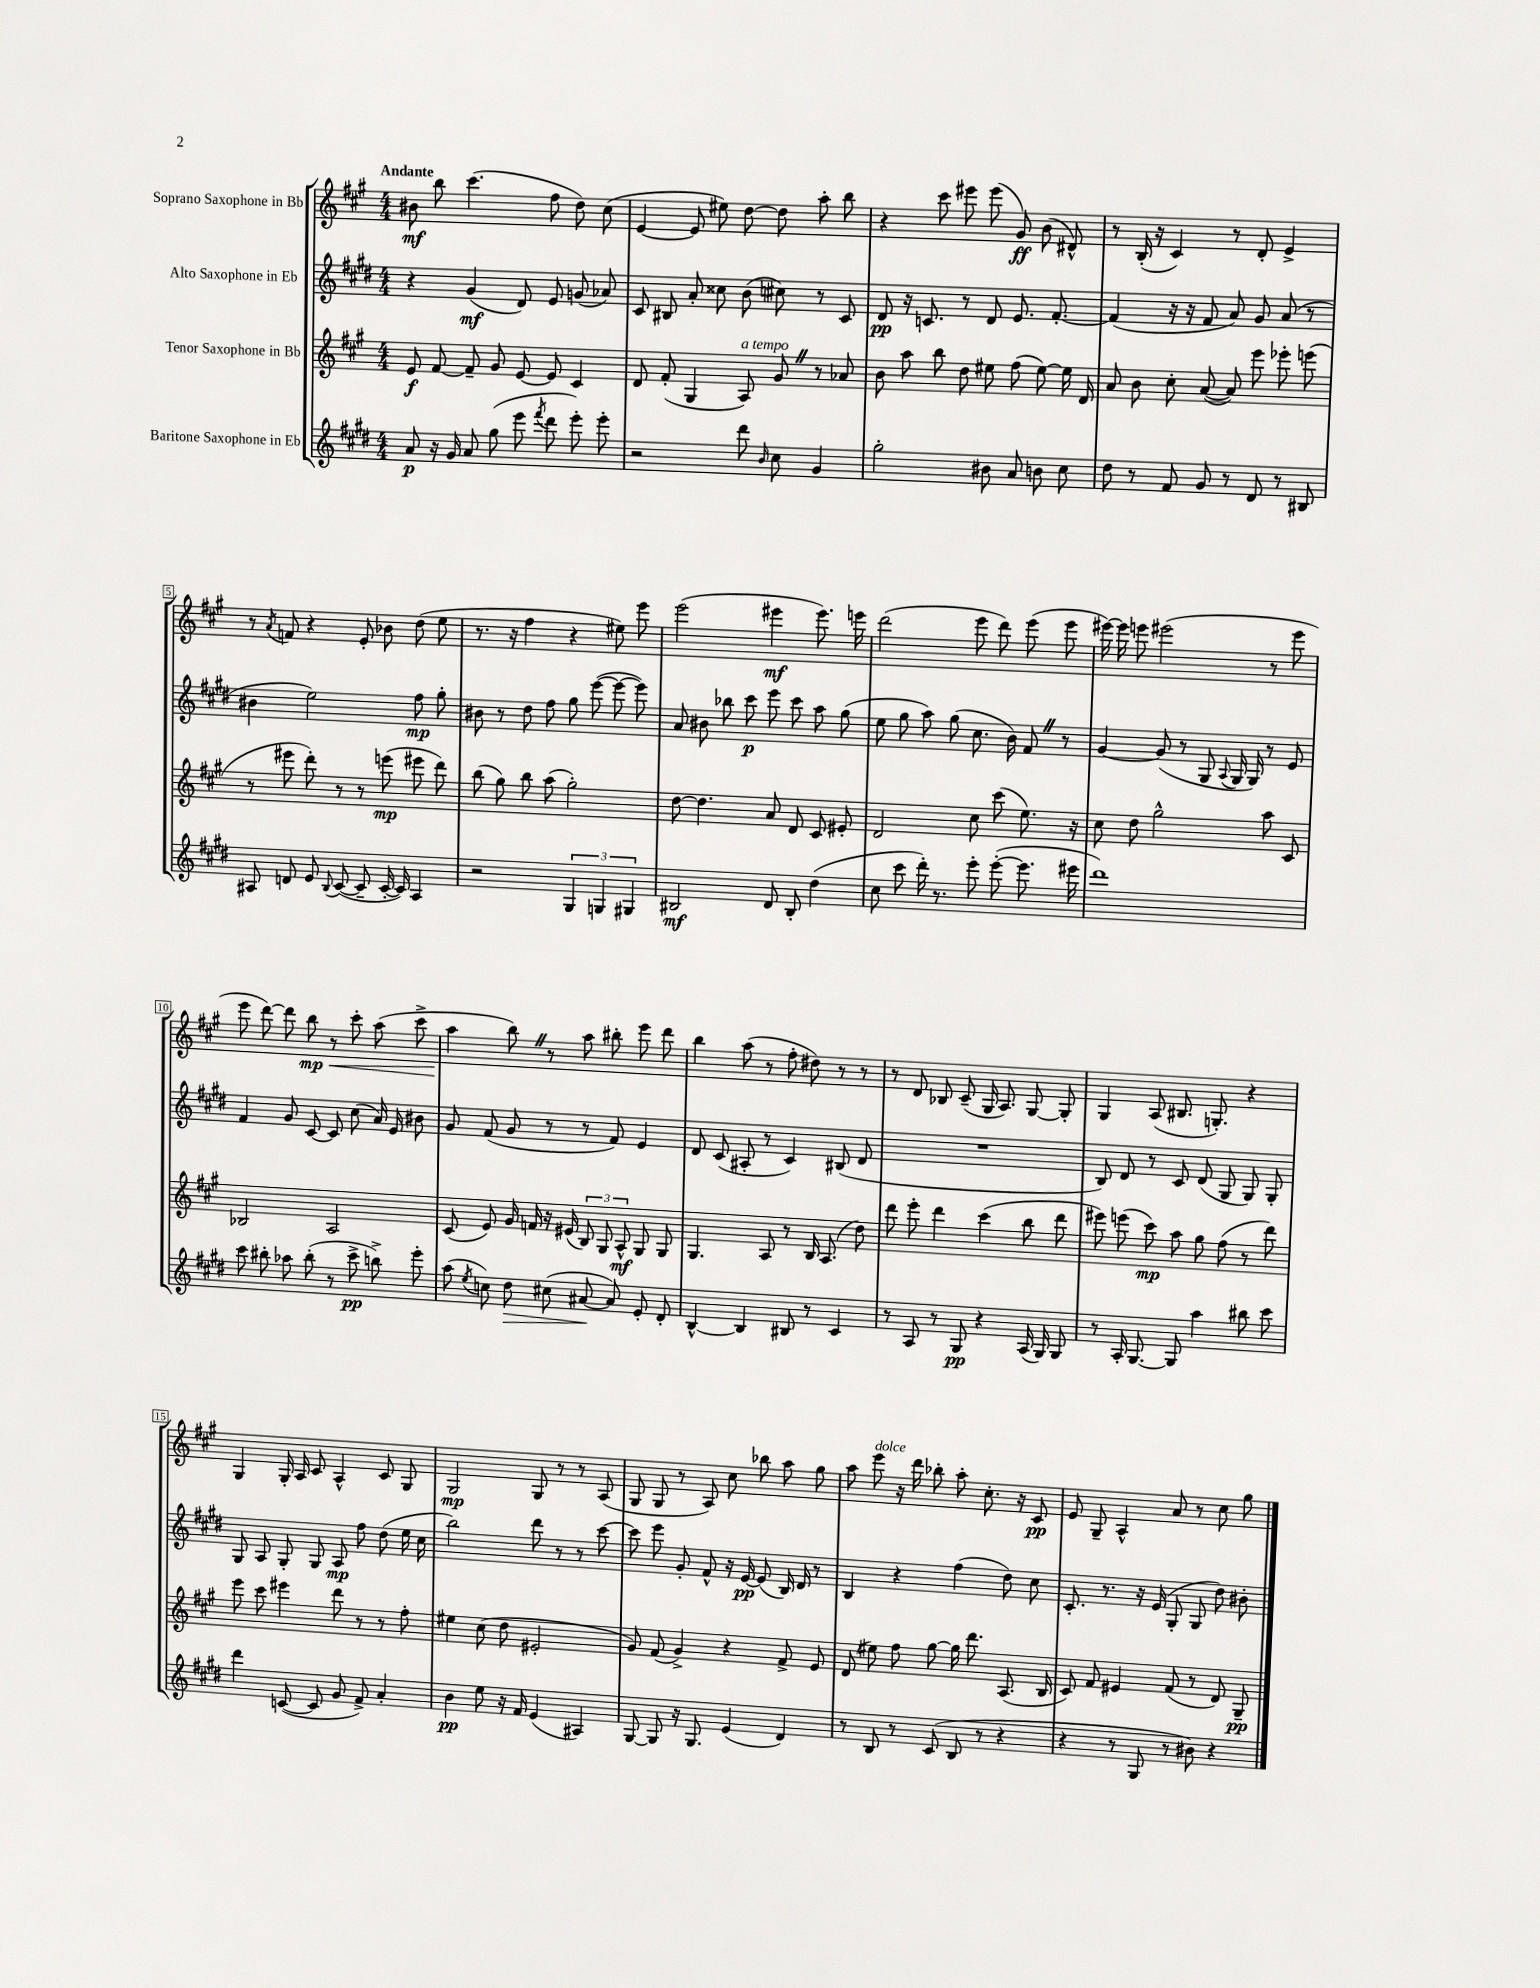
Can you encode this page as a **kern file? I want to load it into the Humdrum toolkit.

**kern	**kern	**kern	**kern
*staff4	*staff3	*staff2	*staff1
*clefG2	*clefG2	*clefG2	*clefG2
*k[f#c#g#d#]	*k[f#c#g#]	*k[f#c#g#d#]	*k[f#c#g#]
*M4/4	*M4/4	*M4/4	*M4/4
8a	8e	4r	8b#
16r	[8f#	.	8bb
16g#	.	.	.
8a	8f#~]	(4g#	(4.ccc#
(8gg#	8g#	.	.
8eee	[8e	8d#)	.
8qfff#	.	.	.
8ddd#	8e]	8e	8ff#
8eee')	4c#	(8g	8dd)
8eee'	.	8a-)	(8cc#
=	=	=	=
2r	8d	8c#	[4e
.	(8f#'	8B#	.
.	4G#	8a'	8e]
.	.	8cc##	8ee#)
8ddd#	8A)	(8b	[8dd
16qqb	.	.	.
8cc#	8g#	8cc#)	8dd]
4g#	8r	8r	8aa'
.	8a-	8c#	8bb
=	=	=	=
2gg#'	8b	8d#	4r
.	8aa	16r	.
.	.	8.c	.
.	8bb	.	8ccc#
.	8dd	8r	8eee#
8b#	8ee#	8d#	(8eee#
8a	(8ff#	8.e	8g#)
8b	[8ee#)	.	(8b
.	.	[8.f#'	.
8cc#	16ee#]	.	8d#^^)
.	16d	.	.
=	=	=	=
8dd#	8a	(4f#]	8r
8r	8b	.	(16B'
.	.	.	16r
8f#	8cc#'	16r	4c#)
.	.	16r	.
8g#	([8a	8f#	.
8r	8a])	8a)	8r
8d#	8eee	8g#	8d'
8r	8eee-'	(8a	4e^
8B#	(8eee	8r	.
=	=	=	=
8A#	8r	4b#	8r
.	.	.	8qa
8d	8eee#	.	8f
8e	8ddd')	2ee)	4r
8qqB	.	.	.
([8c#	8r	.	.
8c#~]	8r	.	8e'
[16c#'	(8eee	.	8b-
16c#])	.	.	.
4A#	8eee#	8ff#	(8dd
.	8ddd)	8gg#'	8ee
=	=	=	=
2r	(8bb	8b#	8.r
.	8gg#)	8r	.
.	.	.	16r
.	8bb	8dd#	4ff#
.	(8aa	8ff#	.
6G#	2gg#')	8gg#	4r
.	.	([8eee	.
6G	.	.	.
.	.	8eee_	8ee#)
6G#	.	.	.
.	.	8eee])	8eee
=	=	=	=
2B#	[8dd	8a	(2eee
.	4.dd]	8b#	.
.	.	8bb-	.
.	.	8ccc#	.
8d#	8a	8eee	4eee#
8B#'	8d	8ccc#	.
(4dd#	8c#	8aa	8.eee#)
.	8e#'	(8gg#	.
.	.	.	16eee
=	=	=	=
8cc#	2d	8ee	(2ddd
8ccc#	.	8gg#	.
16ddd#')	.	8aa)	.
8.r	.	.	.
.	.	(8gg#	.
8eee'	8cc#	8.cc#	8eee
([8eee'	(8ccc#	.	8ddd)
.	.	16b)	.
8.eee]	8.ee)	8f#	(8eee
.	.	8r	8eee
16eee#	16r	.	.
=	=	=	=
1ddd#)	8cc#	[4g#	[16eee#)
.	.	.	16eee#]
.	8dd	.	8eee
.	2gg#^^	(8g#]	(2eee#
.	.	8r	.
.	.	8G#	.
.	.	8qqA	.
.	.	16G#	.
.	.	16G#)	.
.	8aa	8r	8r
.	8c#	8e	8eee#
=	=	=	=
8ccc#	2B-	4f#	8eee
8bb#'	.	.	[8ddd)
8aa-	.	8g#	8ddd]
(8bb#'	.	[8c#	8bb
8r	2A	8c#]	8r
8ccc#^	.	(8cc#	8ccc#'
8bb^)	.	16a)	(8aa
.	.	16e	.
8eee'	.	8b#	8ccc#^
=	=	=	=
(8aa	(8c#	8g#	4aa
8qee	.	.	.
8cc)	8e)	(8f#	.
8dd#	16g#	8g#	8bb)
.	16f	.	.
(8cc#	16r	8r	8r
.	(16e#	.	.
[8a#	12B)	8r	8aa
.	12G#	.	.
8a#])	.	8f#)	8bb#'
.	12A^^	.	.
8e'	8G#	4e	8eee
8d#'	8G#	.	8ddd
=	=	=	=
[4B^^	4.G#	8d#	4bb
.	.	(8c#	.
4B]	.	8A#'	(8aa
.	8A	8r	8r
8B#	8r	4c#)	8ff#'
8r	16B	.	8dd#)
.	(8.A	.	.
4c#	.	(8B#	8r
.	8dd)	8d#	8r
=	=	=	=
8r	8ddd	1r	8r
8A	8eee'	.	8d
8r	4ddd	.	8B-
8G#	.	.	(8c#~
4r	(4ccc#	.	16G#
.	.	.	8.A)
(16A	8bb	.	[8G#
16G#)	.	.	.
8G#	8ddd	.	8G#']
=	=	=	=
8r	8eee#)	8B)	4G#
16A'	(8eee	8d#	.
[8.G#	.	.	.
.	8ccc#)	8r	(8A
8G#]	8aa	8c#	8.B#
4aa	8gg#	(8d#	.
.	.	.	8.G')
.	(8ff#	8G#	.
8bb#	8r	8G#)	4r
8ccc#	8ddd)	8G#'	.
=	=	=	=
4ddd#	8eee	8G#	4G#
.	8ccc#	8A	.
([8c	4eee#	8G#'	16G#'
.	.	.	16A
8c]	.	8G#	8c#
8g#	8ddd	8A	4A^^
8f#^)	8r	8ff#	.
4a'	8r	(8dd#	8c#
.	8ff#'	16ee	8G#
.	.	16cc#	.
=	=	=	=
4b	4ee#	2bb)	2G#
8ee	(8cc#	.	.
16r	8dd	.	.
16f#	.	.	.
(4e	2e#'	8ddd#	8G#
.	.	8r	8r
4A#)	.	8r	8r
.	.	[8ccc#	(8A
=	=	=	=
[8G#	8g#)	8ccc#]	8G#
8G#]	(8f#	8eee	8G#
16r	4g#^)	8g#'	8r
8.G#	.	.	.
.	.	8f#^^	8A)
(4e	4r	16r	8cc#
.	.	[16e	.
.	.	(8e]	8bb-
4d#)	8f#^	16B)	8aa
.	.	16d#	.
.	8e	8r	8gg#
=	=	=	=
8r	(8d	4B	8aa
8B	8ee#)	.	8eee
8r	8ff#	4r	16r
.	.	.	16ddd
(8c#	[8gg#	.	8bb-'
8B	16gg#]	(4ff#	8aa'
.	8.ddd	.	.
8r	.	.	8.cc#'
4r	(8.A	8dd#)	.
.	.	.	16r
.	.	8cc#	8c#
.	16B	.	.
=	=	=	=
4r	8c#)	8.c#'	8e
.	8f#	.	8G#~
.	.	8.r	.
8r	4e#	.	4A^^
8G#	.	16r	.
.	.	(16e	.
8r	(8f#	8G#'	8a
8b#)	8r	8G#	8r
4r	8d)	8dd#)	8cc#
.	8G#~	8b#'	8gg#
==	==	==	==
*-	*-	*-	*-
